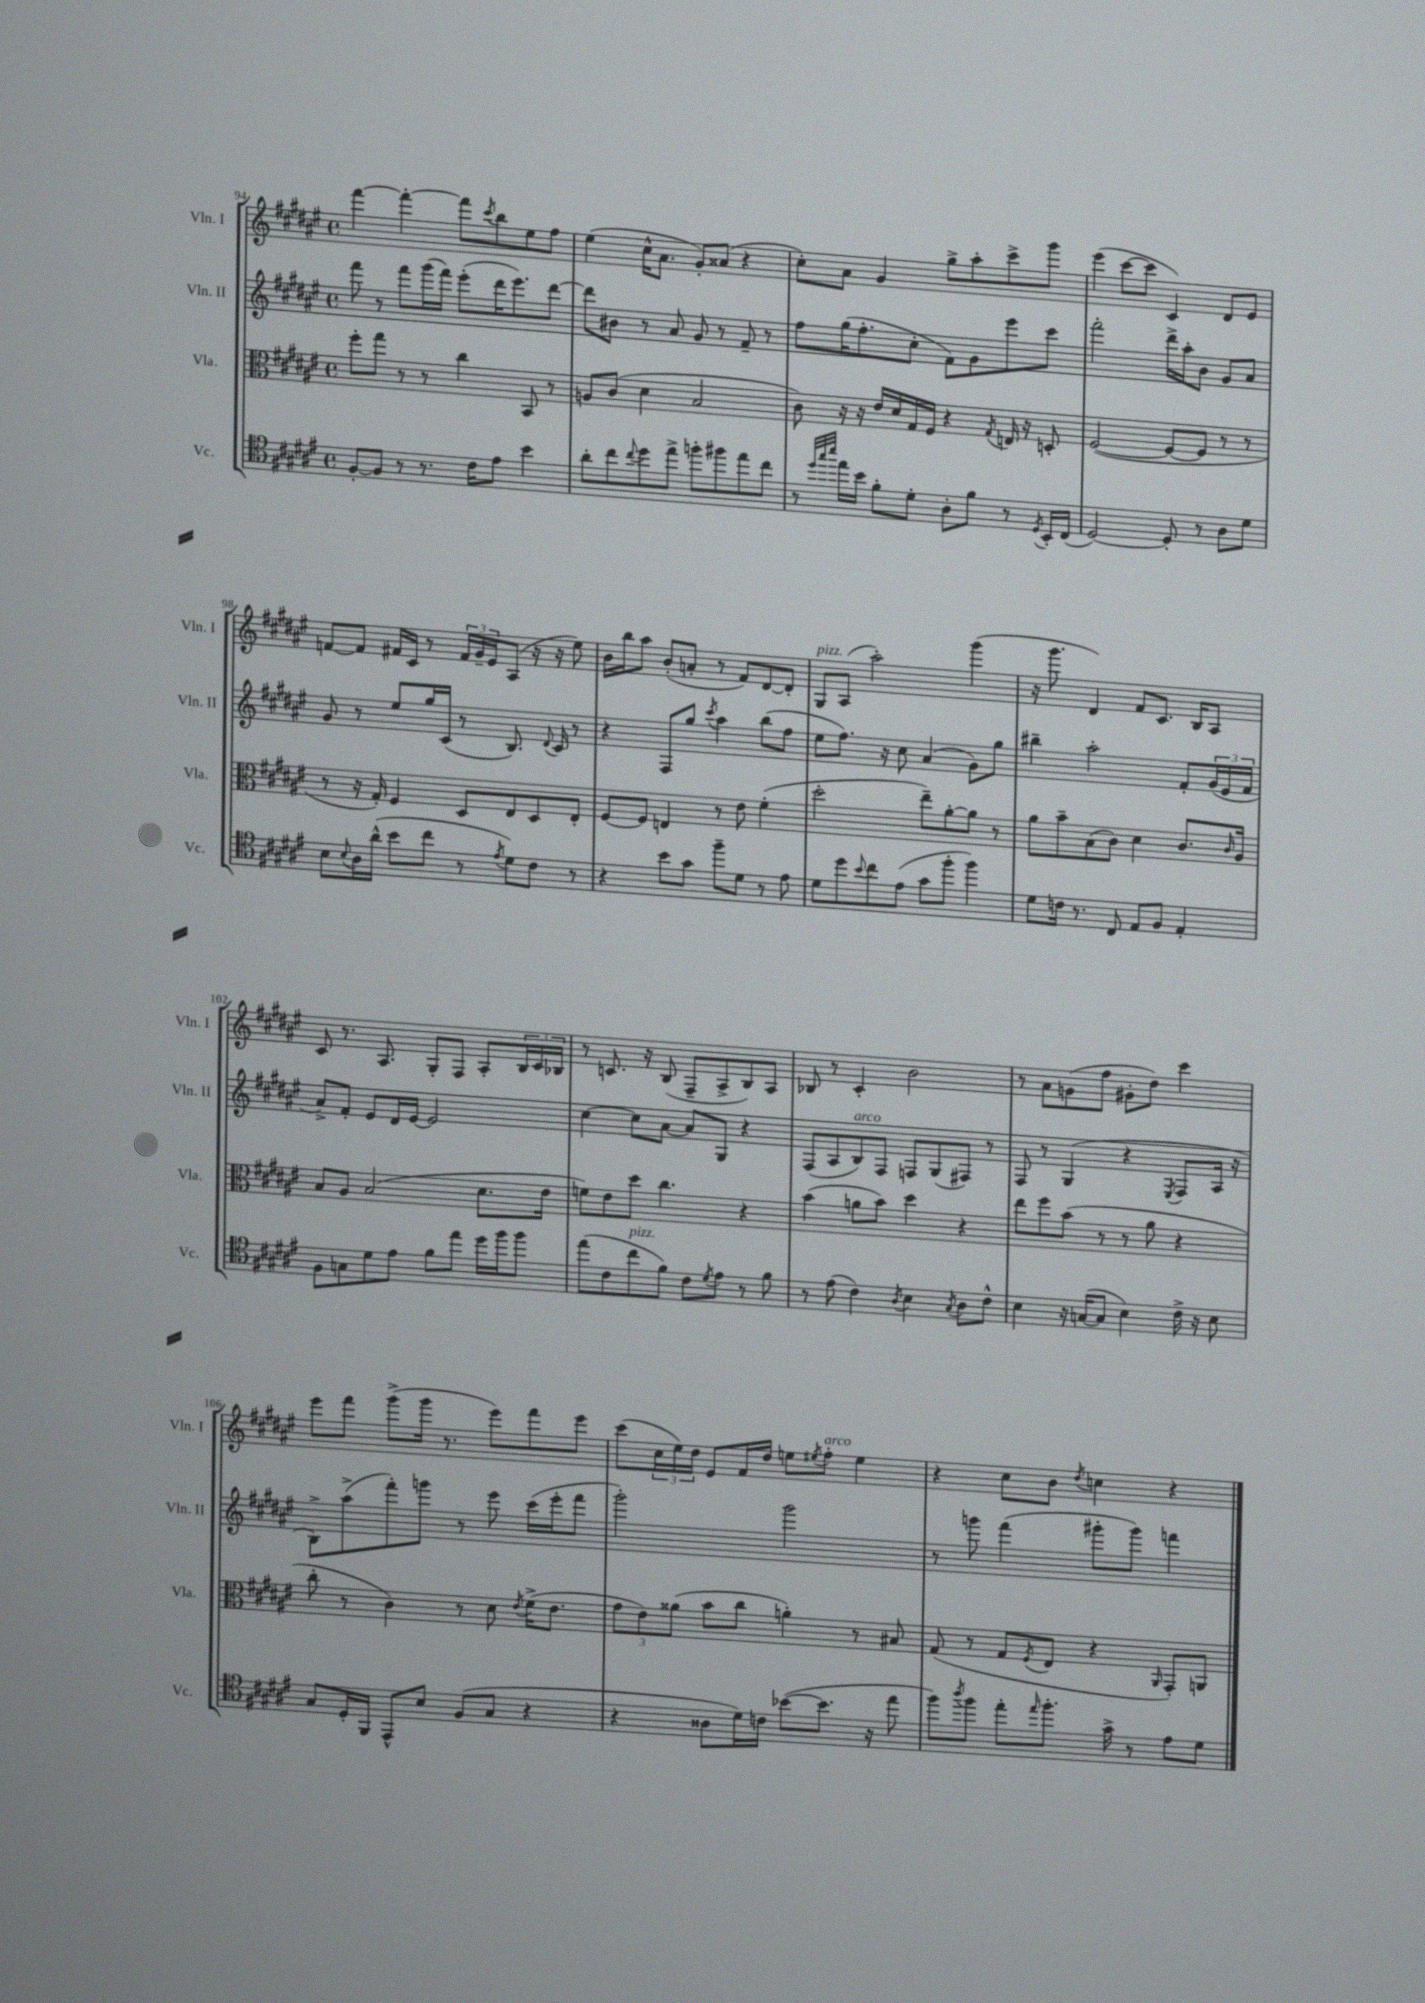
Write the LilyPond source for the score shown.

<<
\new StaffGroup <<
\new Staff = "s0" \with { instrumentName = "Vln. I" shortInstrumentName = "Vln. I" } {
    \clef treble \key fis \major \defaultTimeSignature \time 4/4
    fis'''4~ fis'''4~-. fis'''8 \acciaccatura { cis'''8 } b''8 eis''8 fis''8 |
    eis''4( cis''16-^ ais'8. gis'8-.) aisis'8( r4 |
    cis''8-.) ais'8 gis'4 gis''8-> ais''8-. cis'''8-> gis'''8 |
    eis'''4( cis'''8~ cis'''8 cis'4) dis'8 eis'8 |
    f'8~ f'8 fis'16 cis'16 r8 \tuplet 3/2 { fis'16 gis'16-- eis'16 } ais8( r16 r16 eis''8) |
    b'16 b''16 ais''8 b'8-.( a'8-. r8 fis'8) dis'8~ dis'8-. |
    gis8^\markup { \italic "pizz." } ais8( ais''2-.) gis'''4( |
    r16 gis'''8. dis'4) fis'8 cis'8. b16 ais8 |
    cis'8 r8. ais8. gis8-. fis8 ais8-. \tuplet 3/2 { b16 cis'16 bes16 } |
    r8 c'8. r16 b8( fis8-- ais8-> b8) ais8 |
    bes8 r8 cis'4-. b'2 |
    r8 ais'8 g'8( fis''8 gis'8-. dis''8) cis'''4 |
    eis'''8 fis'''8 gis'''8->( gis'''16 r8. eis'''8) fis'''8 eis'''8 |
    cis'''8( \tuplet 3/2 { cis''16 eis''16) dis''16 } eis'8 fis'16 dis''16 e''8 \acciaccatura { eis''8 } fis''8-.^\markup { \italic "arco" } eis''4 |
    r4 cis''8 b'8 \acciaccatura { dis''8 } c''4 r4 \bar "|." |
}
\new Staff = "s1" \with { instrumentName = "Vln. II" shortInstrumentName = "Vln. II" } {
    \clef treble \key fis \major \defaultTimeSignature \time 4/4
    fis'''8 r8 fis'''8 gis'''16( fis'''16) eis'''8-.( dis'''16 eis'''8.) dis'''8~ |
    dis'''8 bis'8 r8 ais'8 gis'8 r8 fis'8-- r8 |
    fis''8 gis''16( fis''8.-. cis''8-. fis'8) gis'8 eis'''8 cis'''8 |
    fis'''2-. dis'''16-> ais''16-. b'8 gis'8 ais'8 |
    gis'8 r8 eis''8 gis''16 cis'16( r8 b8.) \appoggiatura { dis'8 } cis'16 r8 |
    r4 fis8 gis''8 \acciaccatura { cis'''8 } ais''4 b''8( fis''8 |
    eis''8 fis''8.) r16 cis''8 ais'4( gis'8) gis''8 |
    bis''4-- ais''2-. fis'8-. \tuplet 3/2 { gis'16( eis'16 fis'16 } |
    ais'8->) fis'8-. eis'8 dis'16 eis'16~ eis'2 |
    cis''4~ cis''8 ais'8~ ais'8 gis8 r4 |
    fis8( ais8 b8^\markup { \italic "arco" }) fis8 f8 gis8( fis8) r8 |
    fis8 r8 gis4( r4 \acciaccatura { eis8 } fis8 ais16 r16 |
    b8->) ais''8->( fis'''8-.) g'''8 r8 eis'''8 cis'''16( eis'''16-. fis'''8 |
    gis'''2-.) gis'''2 |
    r8 g'''8 fis'''4( gis'''8-. gis'''8) f'''4 \bar "|." |
}
\new Staff = "s2" \with { instrumentName = "Vla." shortInstrumentName = "Vla." } {
    \clef alto \key fis \major \defaultTimeSignature \time 4/4
    fis''8-. gis''8 r8 r8 cis''4 b,8 r8 |
    a8 cis'8( dis'4 b2 |
    cis'8) r16 r16 eis'16 dis'16 gis16 fis16 r4 \acciaccatura { gis8 } e16 r16 d8-. |
    fis2~( fis8~ fis8 r8 r8 |
    r8 r16 gis16-.) fis4 dis8 eis8 dis8 eis8-. |
    fis8~ fis8 e4 r8 eis'8 fis'4-.( |
    dis''2-. eis''8--) ais'8~-. ais'8 r8 |
    ais'8 b'8-- b8( cis'8) dis'4 cis'8. \grace { cis'16 } ais16 |
    b8 ais8 b2( dis'8. eis'16 |
    f'8) eis'8 dis''8 cis''4. r4 |
    b'4( a'8 b'8) dis''4 r4 |
    eis''8 fis''8 b'8( r8 r8 ais'8 r4 |
    cis''8-. r8 cis'4) r8 dis'8 \acciaccatura { eis'8 } fis'16->( eis'8. |
    \tuplet 3/2 { gis'8 eis'8) aisis'8( } b'8 cis''8 a'4-.) r8 bis8 |
    gis8( r8 gis8 \acciaccatura { fis8 } eis8 r4 \grace { ais,16 } gis,8-.) a,8 \bar "|." |
}
\new Staff = "s3" \with { instrumentName = "Vc." shortInstrumentName = "Vc." } {
    \clef tenor \key fis \major \defaultTimeSignature \time 4/4
    fis8~-. fis8 r8 r8. cis'16 eis'8 b'4 |
    ais'8-. cis''8 \appoggiatura { cis''8 } dis''8 eis''8-> f''8-. fis''8 eis''8 cis''8 |
    r8 \grace { dis''32 gis''32 b''32 } eis''16 b'16 fis'8-. dis'8-. ais8-. fis'8 r8 \acciaccatura { dis8 } b,16-. cis16( |
    dis2~) dis8-. r8 ais8 dis'8 |
    b8 \appoggiatura { b8 } ais16 ais'16-^( b'8 cis''8 r8 \acciaccatura { eis'8 } dis'8) cis'8 r8 |
    r4 b'8 gis'8 fis''8-- dis'8 r8 eis'8 |
    dis'8 dis''8 \appoggiatura { b'8 } cis''8 eis'8( gis'8 fis''8-. fis''4) |
    dis'8 c'16 r8. cis8 eis8 fis8 eis4-. |
    fis8 g8 dis'8 eis'8 fis'8 eis''8 dis''16 fis''16 fis''8 |
    eis''8( cis'8 cis''8^\markup { \italic "pizz." } fis'8) cis'8 \acciaccatura { dis'8 } eis'8 r8 fis'8 |
    r8 eis'8( cis'4) \acciaccatura { ais8 } b4 \acciaccatura { gis8 } ais8 cis'8-^ |
    b4 r16 g16~( g8 b4) cis'16-> r16 b8 |
    gis8 dis16-. fis,16 eis,8-^ b8 fis8( gis8 r4 |
    r4 aisis8 dis'16) c'16 bes'8~( bes'8. r16 eis''8 |
    fis''8) \acciaccatura { ais''8 } fis''8 eis''8-. \grace { eis''16 } fis''8.-. gis'16-> r8 eis'8 dis'8 \bar "|." |
}
>>
>>
\layout { \context { \Score currentBarNumber = #94 } }
